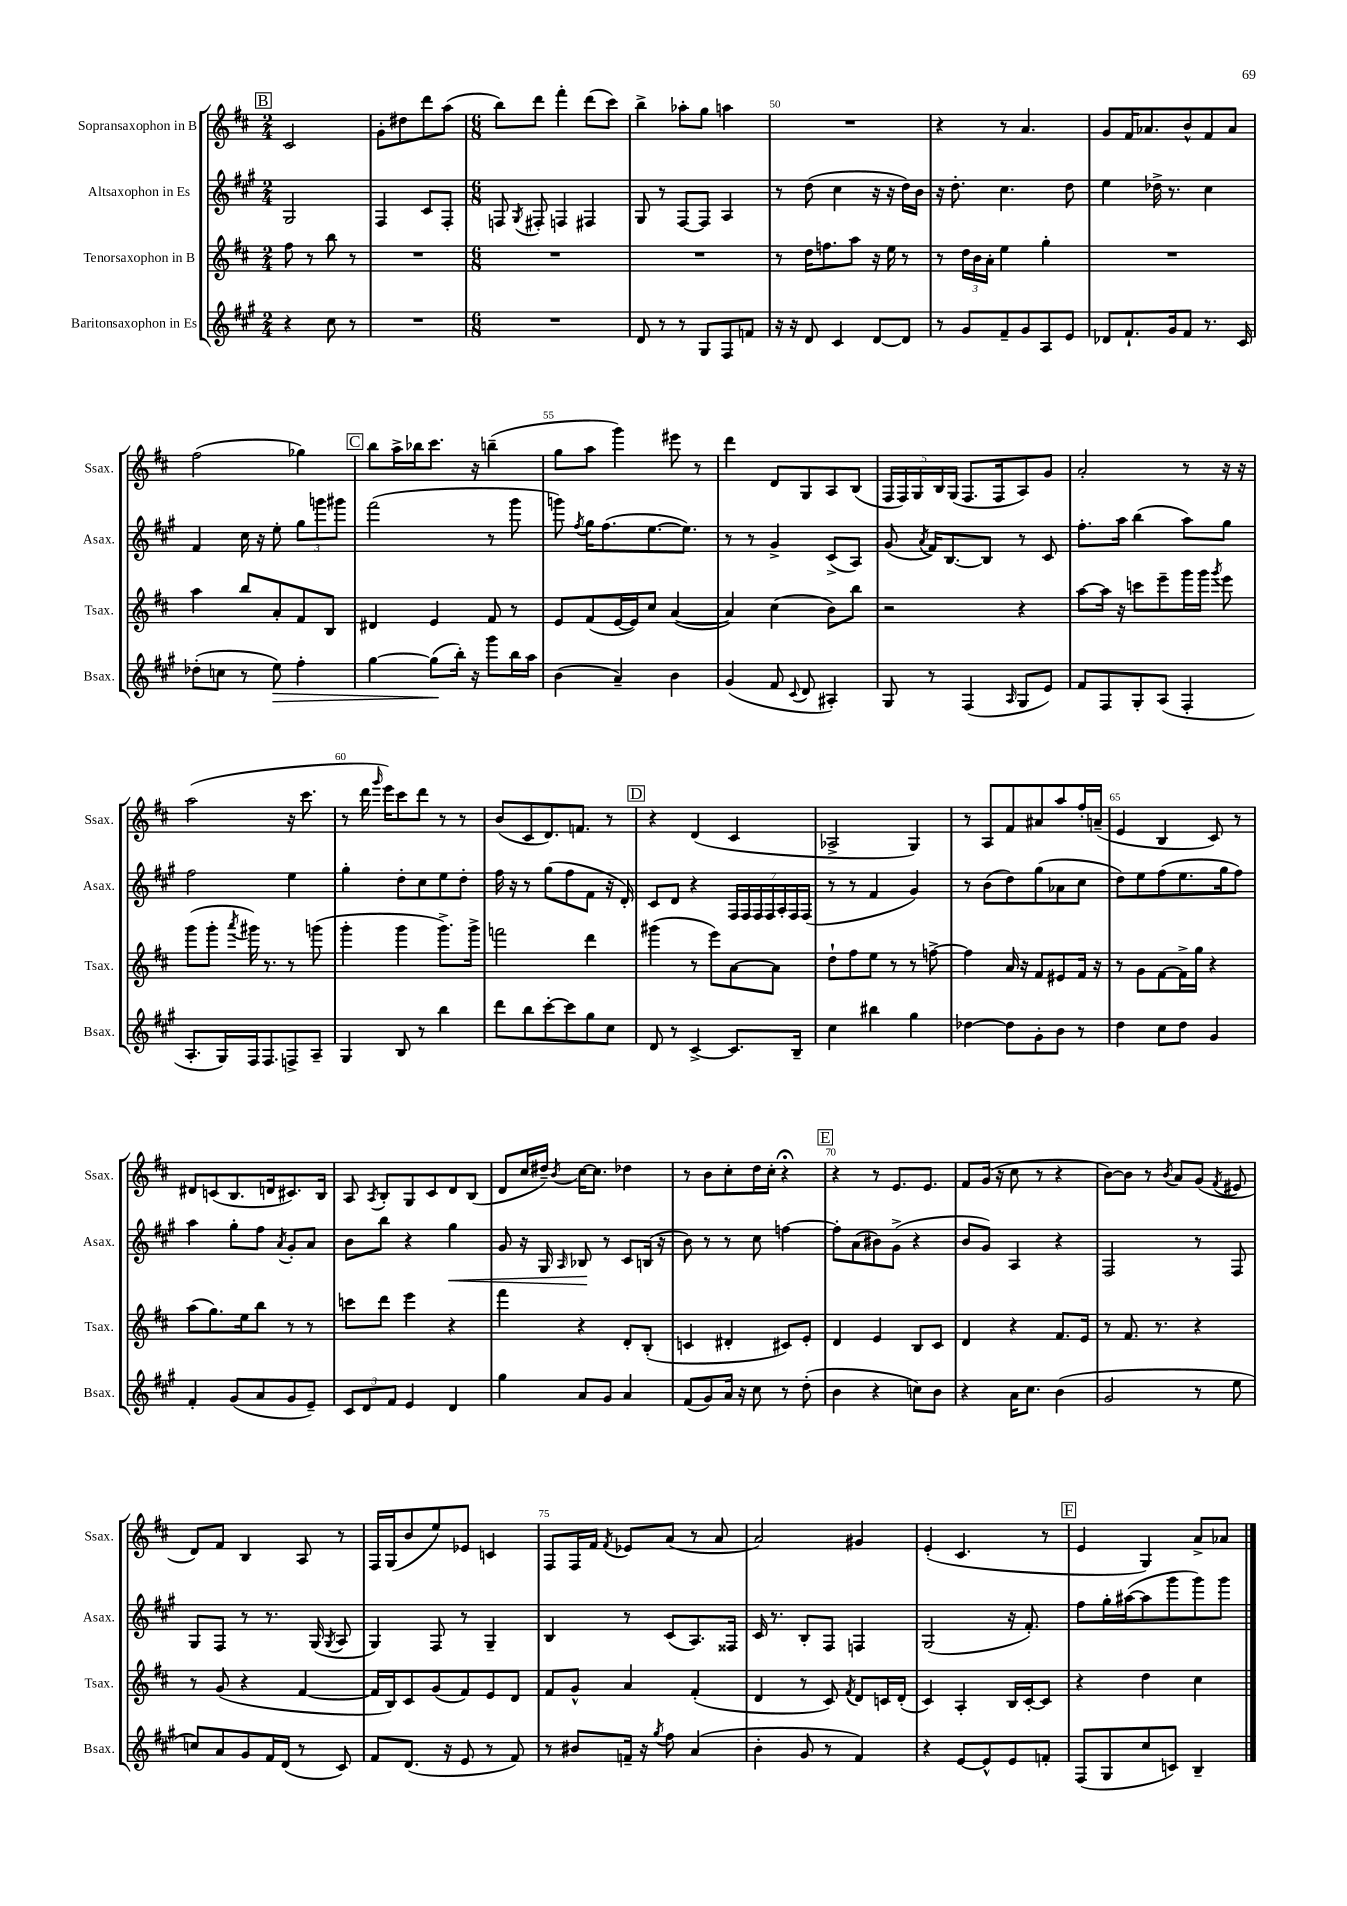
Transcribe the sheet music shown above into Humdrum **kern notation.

**kern	**kern	**kern	**kern
*staff4	*staff3	*staff2	*staff1
*clefG2	*clefG2	*clefG2	*clefG2
*k[f#c#g#]	*k[f#c#]	*k[f#c#g#]	*k[f#c#]
*M2/4	*M2/4	*M2/4	*M2/4
4r	8ff#	2G#	2c#
.	8r	.	.
8cc#	8bb	.	.
8r	8r	.	.
=	=	=	=
2r	2r	4F#	8g'
.	.	.	8dd#
.	.	8c#	8ddd
.	.	8F#'	(8aa
=	=	=	=
*M6/8	*M6/8	*M6/8	*M6/8
2.r	2.r	8F	8bb)
.	.	8qG#	.
.	.	8F#'	8ddd
.	.	4F	4fff#'
.	.	4F#	(8ddd
.	.	.	8ccc#)
=	=	=	=
8d	2.r	8G#	4bb^
8r	.	8r	.
8r	.	[8F#	8aa-'
8G#	.	8F#]	8gg
8F#	.	4A	4aa
8f	.	.	.
=	=	=	=
16r	8r	8r	2.r
16r	.	.	.
8d	16dd	(8dd	.
.	8.ff	.	.
4c#	.	4cc#	.
.	8aa	.	.
[8d	16r	16r	.
.	16ee	16r	.
8d]	8r	16dd)	.
.	.	16b	.
=	=	=	=
8r	8r	16r	4r
.	.	8.dd'	.
8g#	24dd	.	.
.	24b	.	.
.	24a'	.	.
8f#~	4ee	4.cc#	8r
8g#	.	.	4.a
8A	4gg'	.	.
8e	.	8dd	.
=	=	=	=
8d-	2.r	4ee	8g
8.f#`	.	.	16f#
.	.	.	8.a-
.	.	16dd-^	.
16g#	.	8.r	.
8f#	.	.	8b^^
8.r	.	4cc#	8f#
.	.	.	8a-
16c#	.	.	.
=	=	=	=
(8dd-'	4aa	4f#	(2ff#
8cc	.	.	.
8r	8bb	16cc#	.
.	.	16r	.
8ee)	8a'	8ee'	.
4ff#'	8f#	12gg#	4gg-)
.	.	12ggg	.
.	8B	.	.
.	.	12ggg#	.
=	=	=	=
[4gg#	4d#	(2fff#	8bb
.	.	.	16aa^
.	.	.	16bb-
(8gg#]	4e	.	8.ccc#
16bb')	.	.	.
16r	.	.	16r
8ggg#	8f#	8r	(4bb~
16bb	8r	8ggg#	.
16aa	.	.	.
=	=	=	=
(4b	8e	8ggg)	8gg
.	.	8qff#	.
.	(8f#	16gg#	8aa
.	.	(8.ff#	.
4a~)	[16e	.	4ggg)
.	16e])	.	.
.	8cc#	[8.ee	.
4b	([4a	.	8eee#
.	.	8.ee])	.
.	.	.	8r
=	=	=	=
(4g#	4a])	8r	4ddd
.	.	8r	.
8f#	(4cc#	4g#^	8d
8qqc#	.	.	.
8d	.	.	8G
4A#')	8b)	(8c#^	8A
.	8bb	8A)	(8B
=	=	=	=
8G#	2r	(8g#	20F#
.	.	.	20F#)
.	.	.	20G
.	.	8qa	.
8r	.	16f#)	.
.	.	.	20B
.	.	[8.B	.
.	.	.	(20G
(4F#	.	.	8.F#
.	.	8B]	.
.	.	.	16F#
16qqA	.	.	.
8G#	4r	8r	8A)
8e)	.	8c#	8g
=	=	=	=
8f#	[8aa	8.ff#'	2a'
8F#	16aa]	.	.
.	16r	16aa	.
8G#'	8ccc	(4bb	.
(8A	8eee~	.	.
4F#'	16ggg	8aa)	8r
.	16ggg	.	.
.	8qggg	.	.
.	8eee	8gg#	16r
.	.	.	16r
=	=	=	=
8.A'	(8ggg	2ff#	(2aa
.	8ggg'	.	.
16G#)	.	.	.
.	8qaaa	.	.
16F#	16ggg#)	.	.
8.F#	8.r	.	.
8F^	8r	4ee	16r
.	.	.	8.ccc#
8A~	(8ggg	.	.
=	=	=	=
4G#	4ggg'	4gg#'	8r
.	.	.	16ddd
.	.	.	16qqggg
.	.	.	16eee)
8B	4ggg	8dd'	8ccc#
8r	.	8cc#	8ddd
4bb	8.ggg^)	8ee	8r
.	.	8dd'	8r
.	16ggg^	.	.
=	=	=	=
8ddd	2fff	16ff#	(8b
.	.	16r	.
8bb	.	8r	8c#
[8ccc#'	.	(8gg#	8.d)
8ccc#]	.	8ff#	.
.	.	.	8.f
8gg#	4ddd	8f#	.
8cc#	.	16r	8r
.	.	16d')	.
=	=	=	=
8d	(4ggg#	8c#	4r
8r	.	8d	.
[4c#^	8r	4r	(4d
.	8eee)	.	.
8.c#]	[8a	28F#	4c#
.	.	28F#	.
.	.	28F#	.
.	.	28F#	.
.	8a]	.	.
.	.	28A'	.
.	.	28F#	.
16B~	.	.	.
.	.	(28F#	.
=	=	=	=
4cc#	8dd`	8r	2A-^
.	8ff#	8r	.
4bb#	8ee	4f#	.
.	8r	.	.
4gg#	8r	4g#)	4G)
.	[8ff^	.	.
=	=	=	=
[4dd-	4ff]	8r	8r
.	.	(8b	8A
8dd-]	16a	8dd)	8f#
.	16r	.	.
8g#'	8f#	(8gg#	8a#
8b	8e#	8a-	8aa
8r	16f#	8cc#	16ff#'
.	16r	.	(16a~
=	=	=	=
4dd	8r	8dd)	4e
.	8g	8ee	.
8cc#	[8f#	(8ff#	4B
8dd	16f#^]	8.ee	.
.	16gg	.	.
4g#	4r	.	8c#)
.	.	16gg#	.
.	.	8ff#)	8r
=	=	=	=
4f#'	(8aa	4aa	8d#
.	8.gg)	.	(8c
(8g#	.	8gg#'	8.B
.	16ee	.	.
8a	8bb	8ff#	.
.	.	.	16d
.	.	8qa	.
8g#	8r	8g#'	8.c#)
8e~)	8r	8a	.
.	.	.	16B
=	=	=	=
12c#	8ccc	8b	8A
12d	.	.	.
.	.	.	8qA
.	8ddd	8bb	8B'
12f#	.	.	.
4e	4eee	4r	8G
.	.	.	8c#
4d	4r	4gg#	8d
.	.	.	(8B
=	=	=	=
4gg#	4fff#	8g#	8d
.	.	16r	16cc#
.	.	16G#	16dd#~)
.	.	16qqA	8qb
8a	4r	8B-	[16cc#
.	.	.	8.cc#]
8g#	.	8r	.
4a	8d'	8c#	4dd-
.	(8B'	(16B	.
.	.	16r	.
=	=	=	=
(8f#	4c	8b)	8r
8g#)	.	8r	8b
16a	4d#'	8r	8cc#'
16r	.	.	.
8cc#	.	8cc#	16dd
.	.	.	16cc#'
8r	8c#)	[4ff	4r;
(8dd'	8e'	.	.
=	=	=	=
4b	4d	8ff']	4r
.	.	(8a	.
4r	4e	8b#)	8r
.	.	(8g#^	8.e
8cc)	8B	4r	.
.	.	.	8.e
8b	8c#	.	.
=	=	=	=
4r	4d	8b	8f#
.	.	8g#)	(16g
.	.	.	16r
16a	4r	4A	8cc#
8.cc#	.	.	.
.	.	.	8r
(4b	8.f#	4r	4r
.	16e	.	.
=	=	=	=
2g#	8r	2F#	[8b)
.	8.f#	.	8b]
.	.	.	8r
.	8.r	.	.
.	.	.	8qb
.	.	.	8a
8r	4r	8r	(8g
.	.	.	8qf#
8ee	.	8F#	8e#
=	=	=	=
8cc)	8r	8G#	8d)
8a	(8g	8F#	8f#
8g#	4r	8r	4B
16f#	.	8.r	.
(16d	.	.	.
8r	[4f#	.	8A
.	.	(16G#	.
.	.	8qG#	.
8c#)	.	8A	8r
=	=	=	=
8f#	16f#]	4G#)	16F#
.	16B)	.	(16G
(8.d	8c#	.	8b
.	(8g	8F#	8ee)
16r	.	.	.
8e	8f#)	8r	8e-
8r	8e	4G#~	4c
8f#)	8d	.	.
=	=	=	=
8r	8f#	4B	8F#
8b#	8g^^	.	16F#
.	.	.	16f#
.	.	.	8qf#
16f~	4a	8r	8e-
16r	.	.	.
8qgg#	.	.	.
8ff#	.	(8c#	(8a
(4a	(4f#'	8.A)	8r
.	.	.	8a
.	.	16F##	.
=	=	=	=
4b'	4d	16c#	2a)
.	.	8.r	.
8g#	8r	8B'	.
8r	8c#)	8F#	.
.	8qf#	.	.
4f#)	8d	4F	4g#
.	16c	.	.
.	(16d'	.	.
=	=	=	=
4r	4c#)	(2G#	(4e'
[8e	4A'	.	4.c#
8e^^]	.	.	.
8e	16B	16r	.
.	[16c#'	8.f#')	.
8f'	8c#]	.	8r
=	=	=	=
(8F#	4r	8ff#	4e
8G#	.	16gg#'	.
.	.	([16aa#	.
8cc#	4dd	8aa#]	4G)
8c)	.	8ggg#	.
4B~	4cc#	8ggg#)	8a^
.	.	8ggg#	8a-
==	==	==	==
*-	*-	*-	*-
